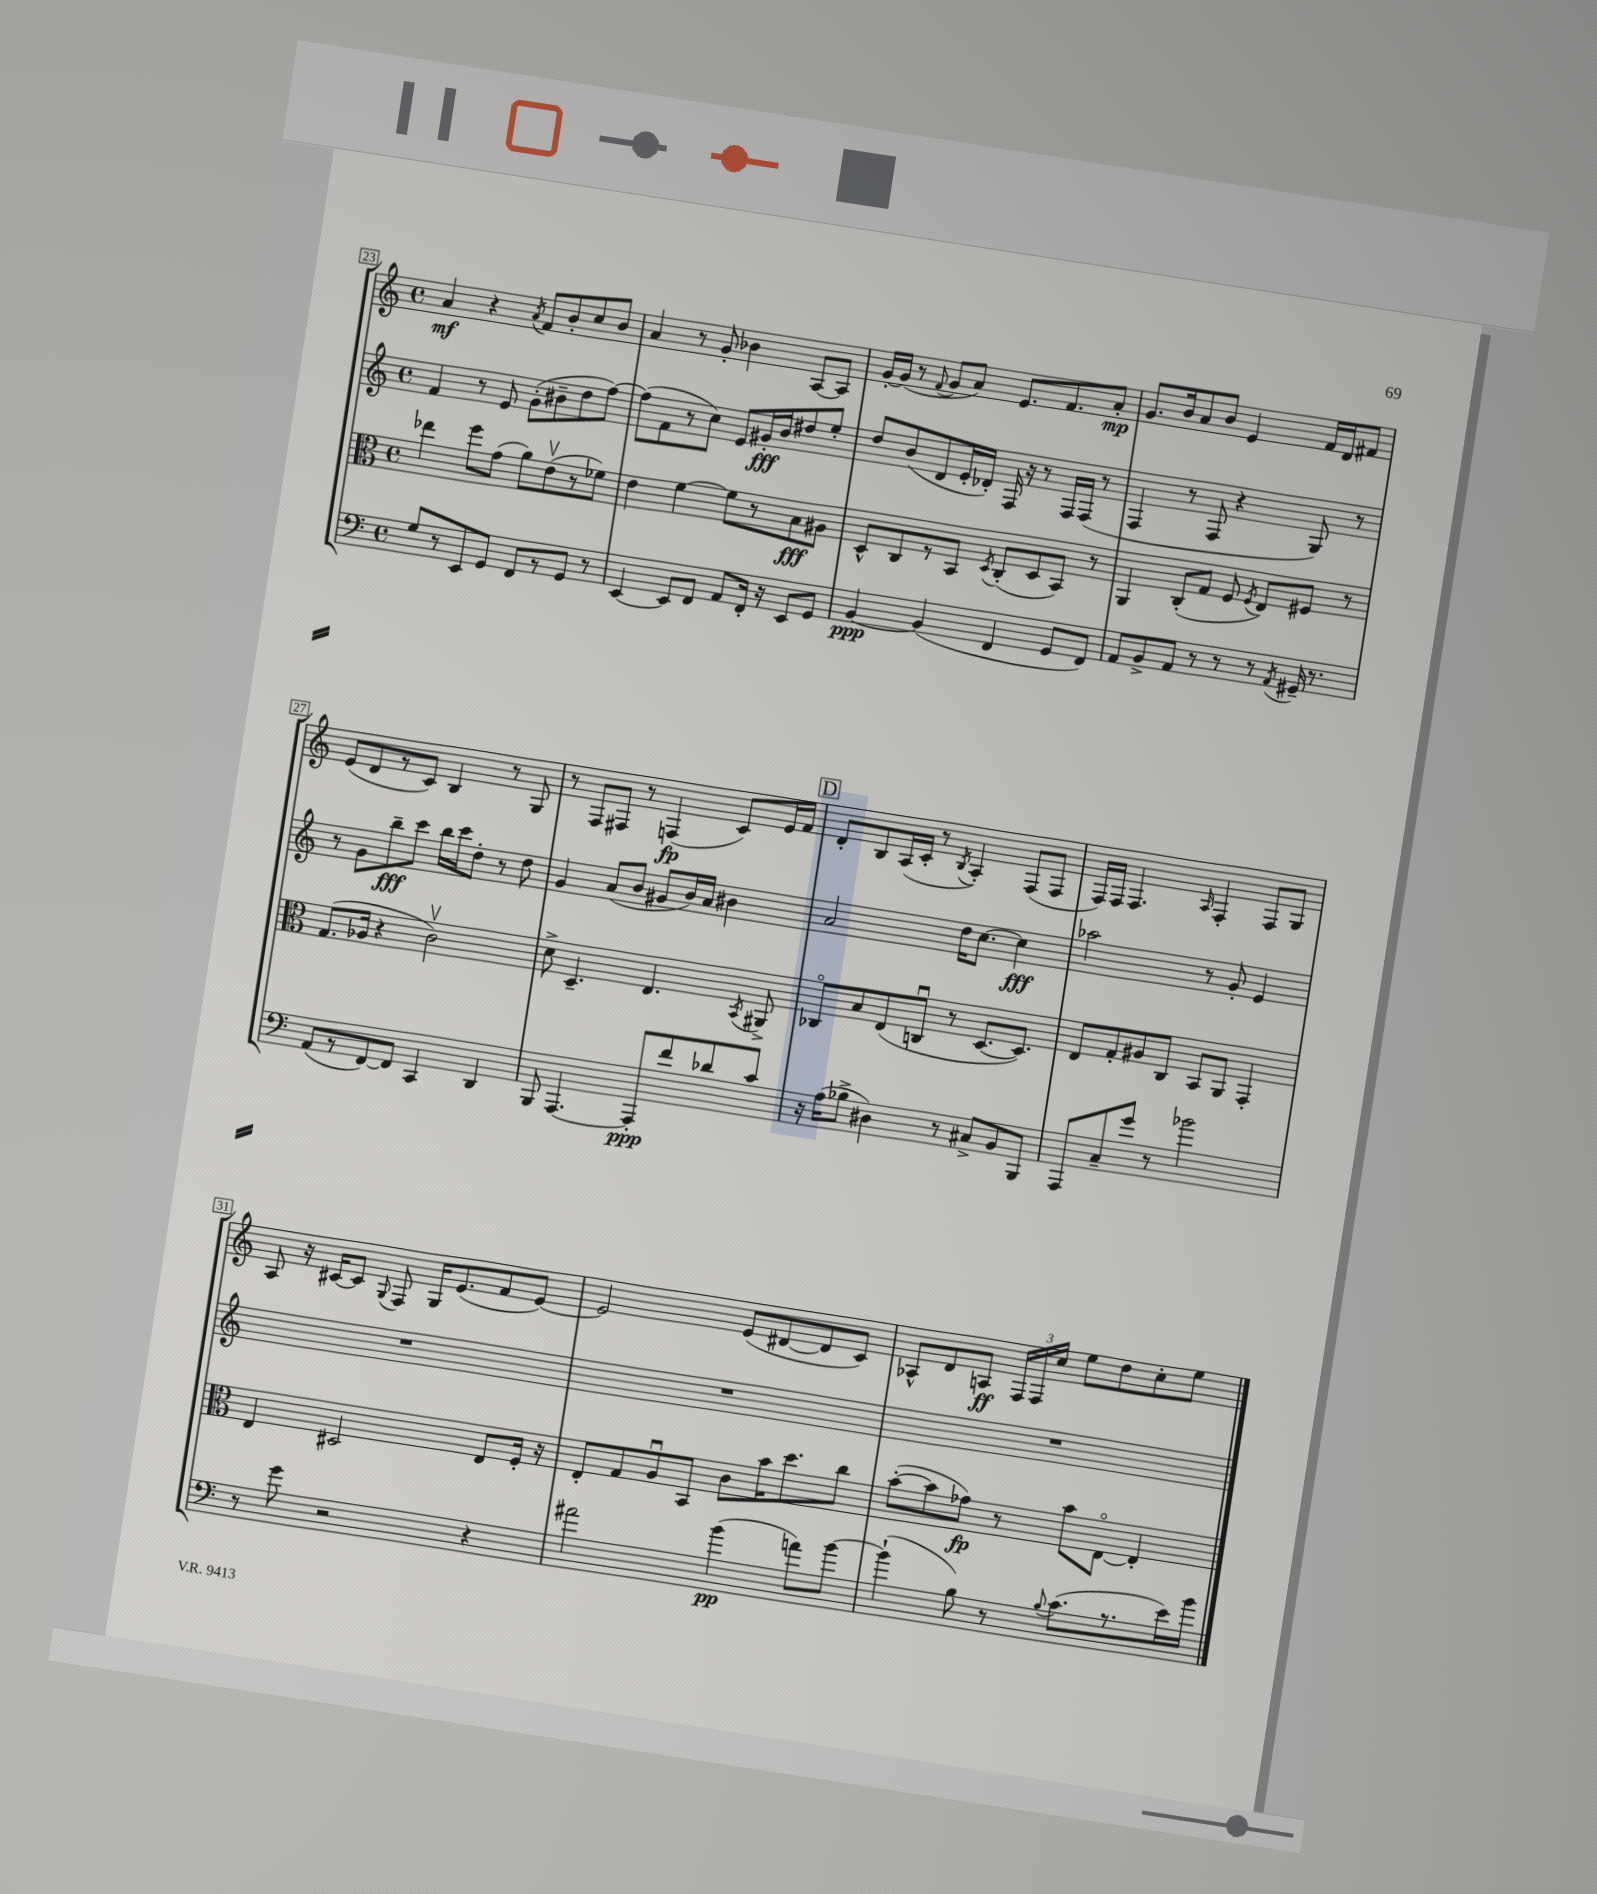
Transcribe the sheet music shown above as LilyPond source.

<<
\new StaffGroup <<
\new Staff = "s0" {
    \clef treble \key c \major \defaultTimeSignature \time 4/4
    \autoBeamOff a'4\mf r4 \acciaccatura { a'8 } f'8[ b'8-. c''8 b'8] |
    a'4 r8 g'8-. bes'4 a8[~ a8] |
    g'16[~-. g'16]( r8 \appoggiatura { f'8 } g'8[ a'8]) e'8.[ f'8. a'8]-.\mp |
    g'8.[ b'16 a'8 b'8] e'4 f'16[ d'16 fis'8] |
    e'8[( d'8 r8 c'8]) b4 r8 g8 |
    r8 f8[ fis8] r8 f4\fp( c'8[) e'16 f'16] |
    \mark \markup { \box "D" } d'8[-. b8 a16( c'16]-. r8 \acciaccatura { b8 } a4-.) f8[( f8] |
    f16[) f16] f4. \grace { a16 } f4-. f8[ g8] |
    a8 r16 cis'16[~ cis'8] \appoggiatura { g8 } f8 g16[ e'8.( f'8 e'8]~) |
    e'2 e'8[( dis'8~ dis'8 c'8]) |
    aes8[-^ d'8 a8]\ff \tuplet 3/2 { f16[ f16 c''16] } e''8[ d''8 c''8-. e''8] \bar "|." |
}
\new Staff = "s1" {
    \clef treble \key c \major \defaultTimeSignature \time 4/4
    \autoBeamOff f'4 r8 e'8 g'8[-.( bis'8-- d''8 f''8]~) |
    f''8[( f'8 r8 c''8]) e'8[ gis'16-.\fff b'16 dis''8 e''8]-. |
    d''8[ b'8( d'8 e'16-. des'16]-.) f16 r16 r8 f16[ f16]( r8 |
    f4 r8 f8 r4 g8) r8 |
    r8 g'8[ b''8--\fff c'''8] b''16[ c'''16 d''8]-. r8 d''8 |
    g'4 a'8[( b'8] gis'8[ b'16) a'16] bis'4 |
    \mark \markup { \box "D" } a'2 d''16[ c''8.]~ c''4\fff |
    aes''2 r8 g'8-. e'4 |
    R1 |
    R1 |
    R1 \bar "|." |
}
\new Staff = "s2" {
    \clef alto \key c \major \defaultTimeSignature \time 4/4
    \autoBeamOff ees''4 f''8[ g'8]( a'8[) e'8\upbow( r8 fes'8]) |
    e'4 f'4~ f'8[ r8 b8\fff ais8] |
    d8[-^ c8 r8 b,8] \acciaccatura { d8 } c8[-.( d8 b,8]) r8 |
    a,4 c8[-.( g8] f8 \acciaccatura { f8 } e8[) fis8] r8 |
    g8.[( aes16] r4 c'2\upbow) |
    d'8-> d4.-- e4. \acciaccatura { b,8 } ais,8-> |
    \mark \markup { \box "D" } ces8[\flageolet b8 e8( c8]\downbow r8 d8.[~ d8.]) |
    e8[ g8-. ais8 c8] b,8[ a,8] g,4-. |
    e4 dis2 e8[ f16]-. r16 |
    e8[-. g8 a8\downbow b,8] c'8[ b'16 d''8. c''8] |
    b'8[~-.( b'8 ges'8]\fp) r8 b'8[ e8]~\flageolet e4-. \bar "|." |
}
\new Staff = "s3" {
    \clef bass \key c \major \defaultTimeSignature \time 4/4
    \autoBeamOff g8[ r8 e,8 g,8] f,8[ r8 g,8] r8 |
    e,4~ e,8[ f,8] a,8[ f,16]-. r16 e,8[ g,8] |
    b,4~\ppp b,4( f,4 g,8[ f,8]) |
    a,8[ b,8-> a,8] r8 r8 r8 \acciaccatura { a,8 } gis,16-- r8. |
    a,8[( r8 f,8~) f,8] c,4 d,4 |
    b,,8 a,,4.~ a,,8[-.\ppp f'8 des'8 c'8] |
    \mark \markup { \box "D" } r16 a16[( bes8]-> dis4) r8 cis8[-> b,8 b,,8] |
    a,,8[ c8-- g'8] r8 bes'2 |
    r8 g'8 r2 r4 |
    ais'2 b'4\pp( a'8[) b'8]~ |
    b'4-!( b8) r8 \appoggiatura { b8 } c'8.[( r8. e'16) b'16] \bar "|." |
}
>>
>>
\layout { \context { \Score currentBarNumber = #23 \override BarNumber.stencil = #(make-stencil-boxer 0.1 0.3 ly:text-interface::print) } }
